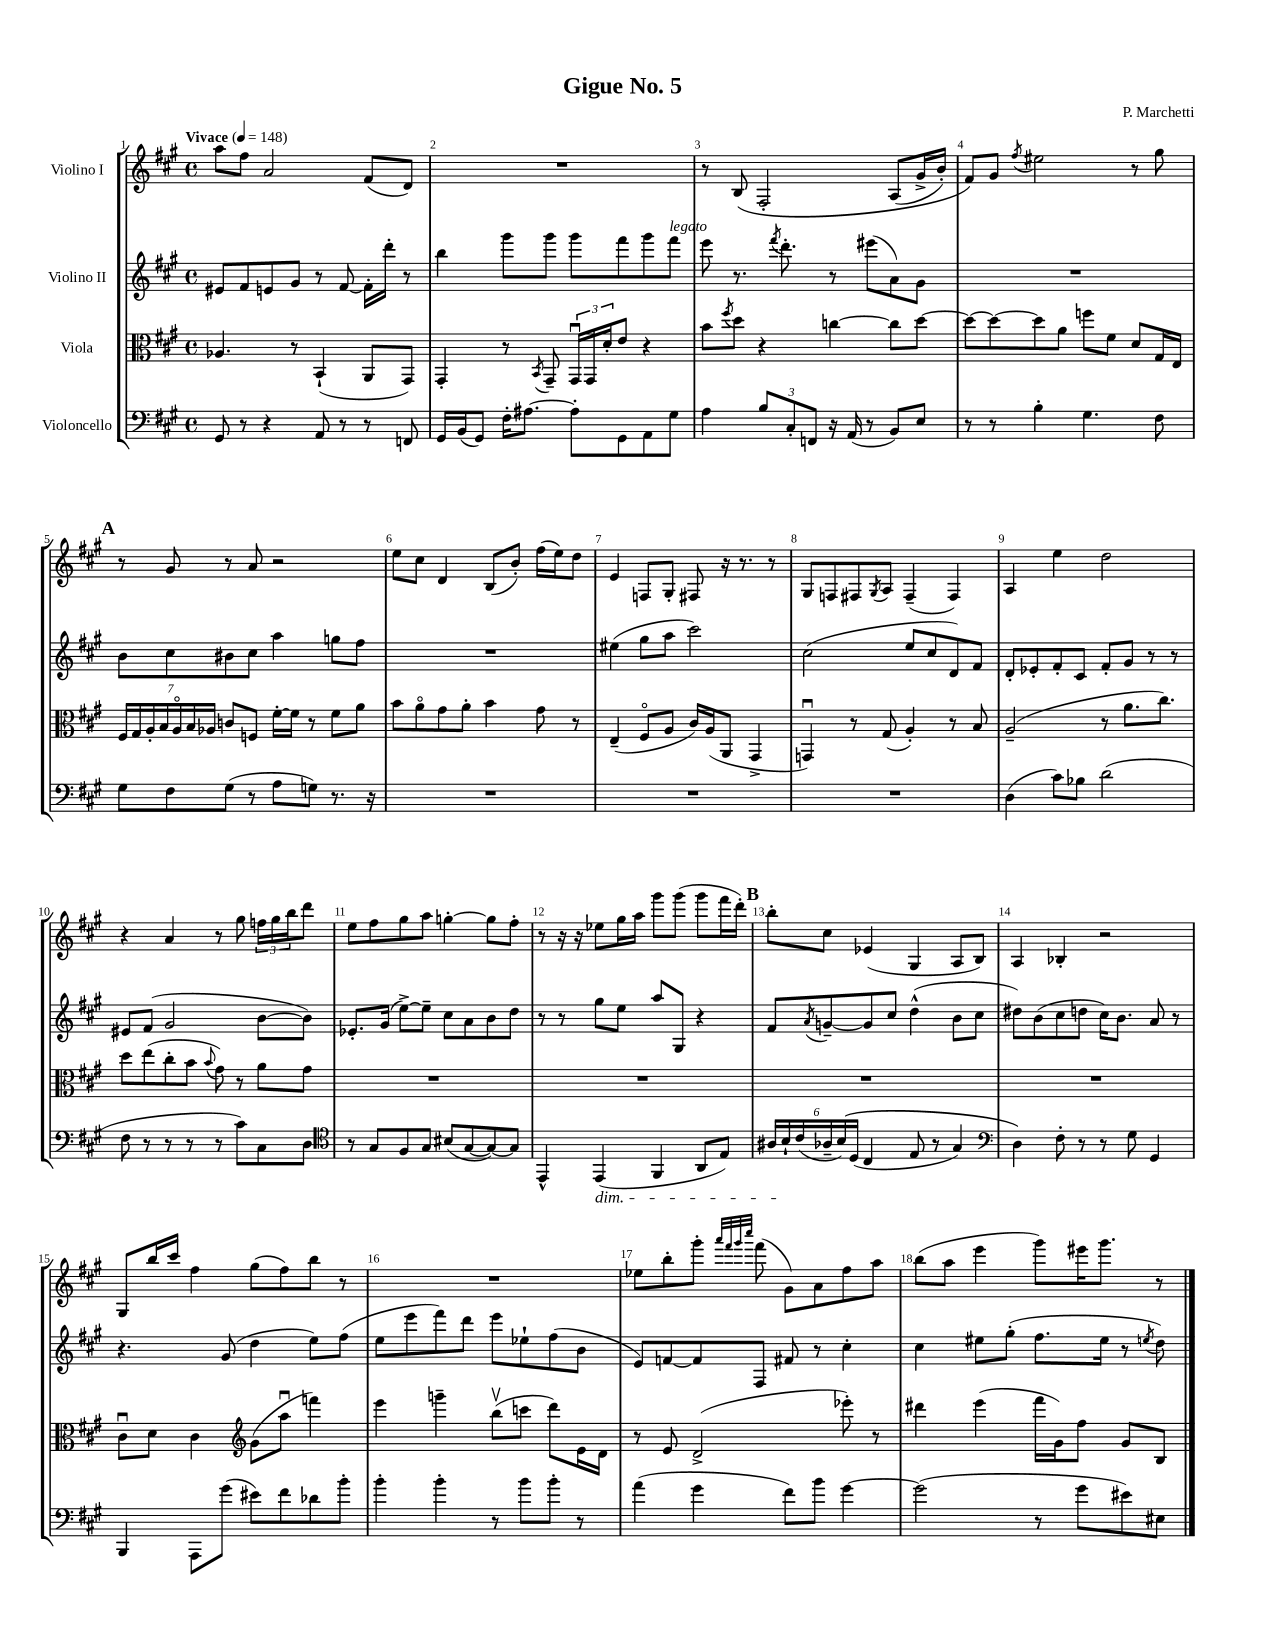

**kern	**kern	**kern	**kern
*part4	*part3	*part2	*part1
*staff4	*staff3	*staff2	*staff1
*I"Violoncello	*I"Viola	*I"Violino II	*I"Violino I
*clefF4	*clefC3	*clefG2	*clefG2
*k[f#c#g#]	*k[f#c#g#]	*k[f#c#g#]	*k[f#c#g#]
*M4/4	*M4/4	*M4/4	*M4/4
*met(c)	*met(c)	*met(c)	*met(c)
*MM148	*MM148	*MM148	*MM148
=1	=1	=1	=1
!	!	!	!LO:TX:a:B:t=Vivace
8GG#/	4.A-X/	8e#X/L	8aa\L
8r	.	8f#/	8ff#\J
4r	.	8en/	2a/
.	8r	8g#/J	.
8AA/	(4BB`/	8r	.
8r	.	[8f#/	.
8r	8AA/L	16f#'\LL]	(8f#/L
.	.	16ddd'\JJ	.
8FFn/	8GG#/J)	8r	8d/J)
=2	=2	=2	=2
16GG#/LL	4GG#'/	4bb\	1r
(16BB/J	.	.	.
8GG#/J)	.	.	.
16F#'\KL	8r	8ggg#\L	.
[8.A#X\J	.	.	.
.	8qBB/	.	.
.	8GG#~/	8ggg#\J	.
8A#'\L]	24GG#u/LL	8ggg#\L	.
.	24GG#/	.	.
.	24d'/J	.	.
8GG#\	8e/J	8fff#\	.
8AA\	4r	8ggg#\	.
!	!	!LO:TX:a:i:t=legato	!
8G#\J	.	8fff#\J	.
=3	=3	=3	=3
4A\	8b\L	8eee\	8r
.	8qff#/	.	.
.	8dd\J	8.r	(8B/
12B/L	4r	.	2F#'/
.	.	8qfff#/	.
.	.	8.ddd'\	.
12C#'/	.	.	.
12FFn/J	.	.	.
16r	[4ccn\	8r	.
(16AA/	.	.	.
8r	.	(8eee#X\L	.
8BB/L)	8cc\L]	8a\)	(8A/L
8E/J	[8dd\J	8g#\J	16g#^/L
.	.	.	16b'/JJ)
=4	=4	=4	=4
8r	8dd\L_	1r	8f#/L)
8r	8dd\_	.	8g#/J
.	.	.	8qff#/
4B'\	8dd\]	.	2ee#X\
.	8a\J	.	.
4.G#\	8ffn\L	.	.
.	8f#\J	.	.
.	8d/L	.	8r
8F#\	16G#/L	.	8gg#\
.	16E/JJ	.	.
!!LO:LB:g=z
!!LO:REH:place=s1:t=A
=5	=5	=5	=5
8G#\L	28F#/LL	8b\L	8r
.	28G#/	.	.
.	28A'/	.	.
.	28B/	.	.
8F#\	.	8cc#\	8g#/
.	28A/	.	.
.	28B/	.	.
.	28A-X/JJ	.	.
(8G#\J	8cn/L	8b#X\	8r
8r	8Fn/J	8cc#\J	8a/
8A\L	[16f#'\LL	4aa\	2r
.	16f#\JJ]	.	.
8Gn\J)	8r	.	.
8.r	8f#\L	8ggn\L	.
.	8a\J	8ff#\J	.
16r	.	.	.
=6	=6	=6	=6
1r	8b\L	1r	8ee\L
.	8a\	.	8cc#\J
.	8g#\	.	4d/
.	8a'\J	.	.
.	4b\	.	(8B/L
.	.	.	8b'/J)
.	8g#\	.	(16ff#\LL
.	.	.	16ee\J)
.	8r	.	8dd\J
=7	=7	=7	=7
1r	(4E~/	(4ee#X\	4e/
.	8F#/L	8gg#\L	8Fn/L
.	8A/J	8aa\J	8G#'/J
.	16c#/LL)	2ccc#\)	8F#X/
.	(16A/J	.	.
.	8AA/J	.	16r
.	.	.	8.r
.	4GG#^/	.	.
.	.	.	8r
=8	=8	=8	=8
1r	4GGnu/)	(2cc#\	8G#/L
.	.	.	8Fn/
.	8r	.	8F#X/
.	.	.	8qG#/
.	(8G#/	.	8A/J
.	4A'/)	8ee/L	(4F#~/
.	.	8cc#/	.
.	8r	8d/)	4F#/)
.	8B/	8f#/J	.
=9	=9	=9	=9
(4D\	(2A~/	8d'/L	4A/
.	.	8e-X'/	.
8c#\L)	.	8f#'/	4ee\
8B-X\J	.	8c#/J	.
(2d\	8r	8f#'/L	2dd\
.	8.a\L	8g#/J	.
.	.	8r	.
.	8.cc#\J)	.	.
.	.	8r	.
!!LO:LB:g=z
=10	=10	=10	=10
8F#\	8dd\L	8e#X/L	4r
8r	(8ee\	(8f#/J	.
8r	8cc#'\	2g#/	4a/
8r	8b\J	.	.
.	8qqb/	.	.
8r	8g#\)	.	8r
8c#\L)	8r	.	8gg#\
8C#\	8a\L	[8b\L	24ffn\LL
.	.	.	24gg#\
.	.	.	24bb\J
8D\J	8g#\J	8b\J])	8ddd\J
=11	=11	=11	=11
*clefC4	*	*	*
8r	1r	8.e-X'/L	8ee\L
8G#/L	.	.	8ff#\
.	.	(16g#/Jk	.
8F#/	.	[8ee^\L)	8gg#\
8G#/J	.	8ee~\J]	8aa\J
(8B#X/L	.	8cc#\L	[4ggn'\
[8G#/	.	8a\	.
8G#/_)	.	8b\	8gg\L]
8G#/J]	.	8dd\J	8ff#'\J
=12	=12	=12	=12
4EE^^/	1r	8r	8r
.	.	8r	16r
.	.	.	16r
!LO:TX:b:i:t=dim.	!	!	!
(4EE/	.	8gg#\L	8ee-X\L
.	.	8ee\J	16gg#\L
.	.	.	16aa\JJ
4FF#/	.	8aa/L	8ggg#\L
.	.	8G#/J	(8ggg#\J
8AA/L	.	4r	8ggg#\L
8E/J)	.	.	16fff#\L
.	.	.	16ddd'\JJ)
!!LO:REH:place=s1:t=B
=13	=13	=13	=13
24A#X/LL	1r	8f#/L	8bb'\L
24B`/	.	.	.
(24c#/	.	.	.
.	.	8qa/	.
24A-X~/	.	[8gn~/	8cc#\J
(24B/)	.	.	.
(24D/JJ	.	.	.
4C#/	.	8g/]	(4e-X/
.	.	8cc#/J	.
8E/	.	(4dd^^\	4G#/
8r	.	.	.
4G#/)	.	8b\L	8A/L
.	.	8cc#\J	8B/J)
=14	=14	=14	=14
*clefF4	*	*	*
4D\)	1r	8dd#X\L)	4A/
.	.	(8b\	.
8F#'\	.	8cc#\	4B-X'/
8r	.	8ddn\J	.
8r	.	16cc#\KL)	2r
.	.	8.b\J	.
8G#\	.	.	.
4GG#/	.	8a/	.
.	.	8r	.
!!LO:LB:g=z
=15	=15	=15	=15
4BBB/	8c#u\L	4.r	8G#/L
.	8d\J	.	16bb/L
.	.	.	16ccc#/JJ
8AAA\L	4c#\	.	4ff#\
(8g#\J	.	(8g#/	.
*	*clefG2	*	*
8e#X\L)	(8g#\L	4dd\	(8gg#\L
8f#\	8aau\J	.	8ff#\)
8d-X\	4fffn\)	8ee\L)	8bb\J
8b'\J	.	(8ff#\J	8r
=16	=16	=16	=16
4b'\	4eee\	8ee\L	1r
.	.	8eee\	.
4b'\	4gggn~\	8fff#\)	.
.	.	8ddd\J	.
8r	(8bbv\L	8eee\L	.
8b\L	8cccn\J	8ee-X`\	.
8b'\J	8ddd\L)	(8ff#\	.
8r	16e\L	8b\J	.
.	16d\JJ	.	.
=17	=17	=17	=17
(4a\	8r	8e/L)	8ee-X\L
.	8e/	[8fn/	8bb'\
4g#\	(2d^/	8f/]	8ggg#'\J
.	.	.	32qqaaa/LLL
.	.	.	32qqfff#/
.	.	.	32qqggg#/
.	.	.	32qqcccc#/JJJ
.	.	8F#/J	(8fff#\
8f#\L)	.	8f#X/	8g#\L)
8b\J	.	8r	8a\
[4g#\	8eee-X'\)	4cc#'\	8ff#\
.	8r	.	8aa\J
=18	=18	=18	=18
(2g#\]	4ddd#X\	4cc#\	(8bb\L
.	.	.	8aa\J
.	(4eee\	8ee#X\L	4eee\
.	.	(8gg#'\J	.
8r	16fff#\LL	8.ff#\L	8ggg#\L)
.	16g#\J)	.	.
8g#\L	8ff#\J	.	16eee#X\K
.	.	16ee#\Jk	8.ggg#\J
8e#X\)	8g#/L	8r	.
.	.	8qeen/	.
8E#X\J	8B/J	8dd\)	8r
==	==	==	==
*-	*-	*-	*-
